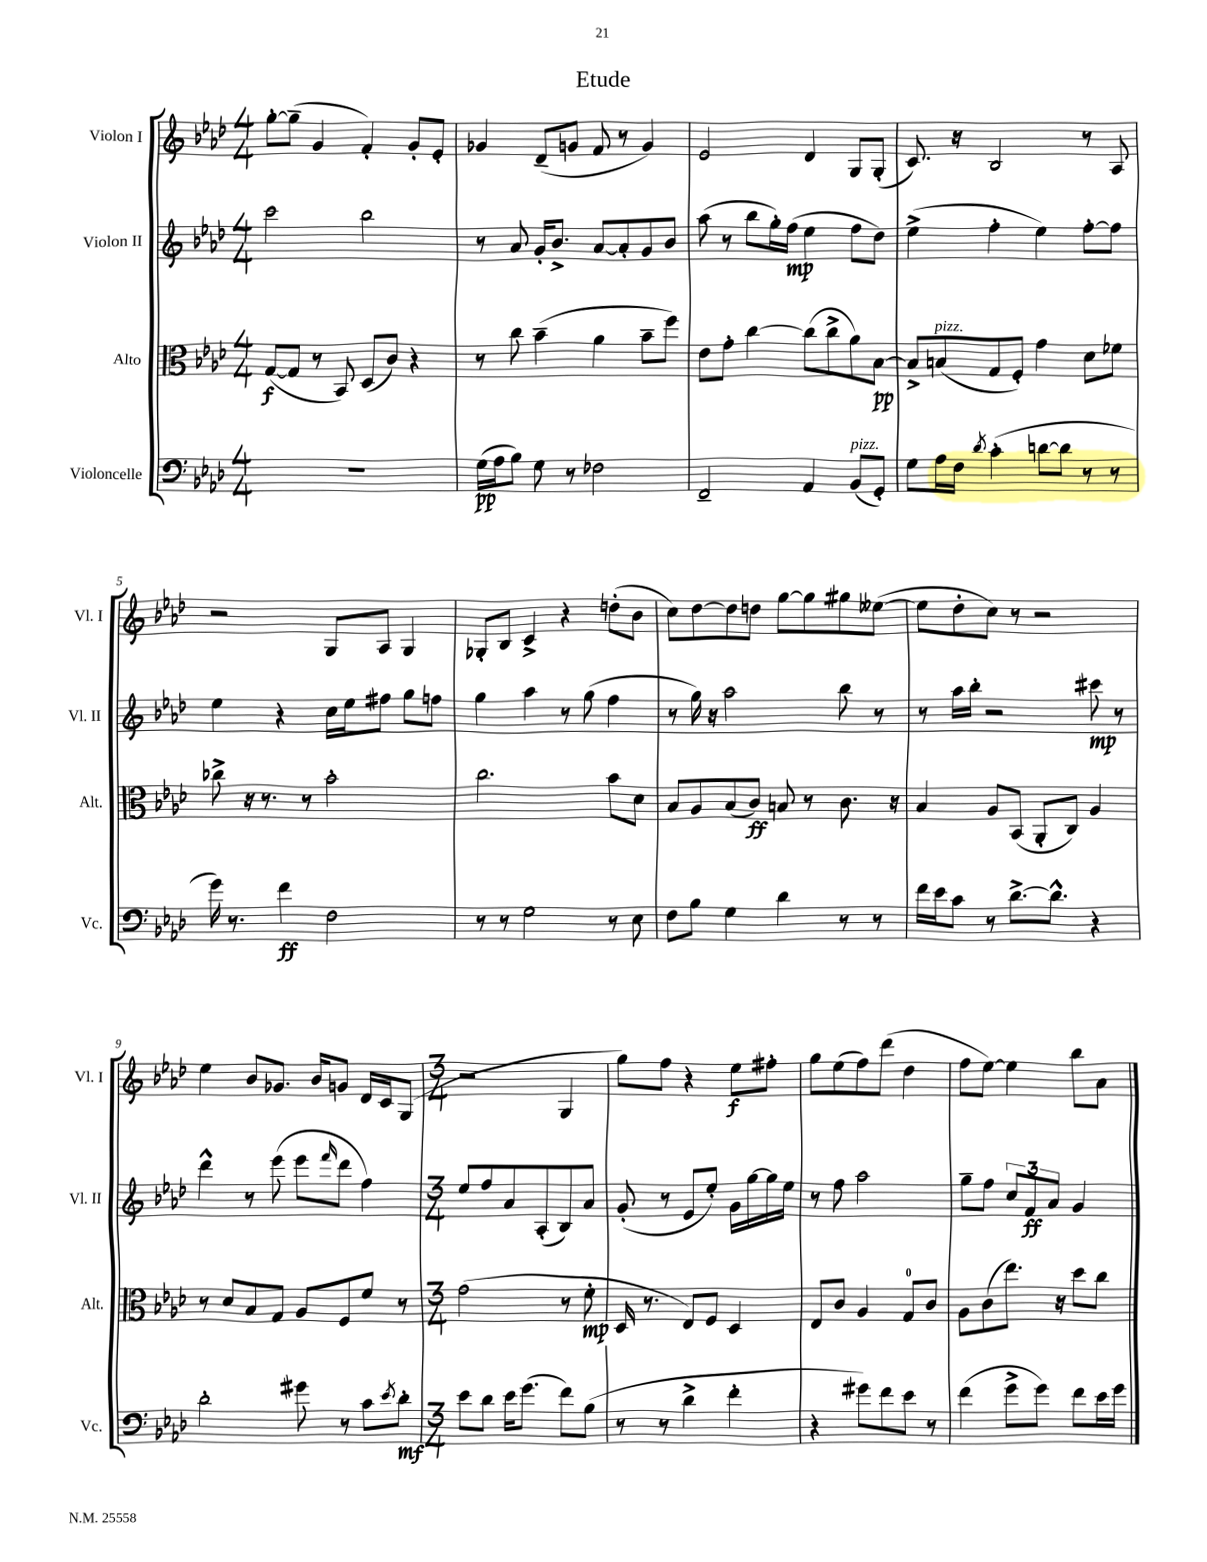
\header { title = "Etude" }
<<
\new StaffGroup <<
\new Staff = "s0" \with { instrumentName = "Violon I" shortInstrumentName = "Vl. I" } {
    \clef treble \key aes \major \numericTimeSignature \time 4/4
    g''8~-. g''8--( g'4 f'4-.) g'8-. ees'8-. |
    ges'4 des'8--( g'8 f'8 r8 g'4) |
    ees'2 des'4 g8 g8-.( |
    c'8.) r16 bes2 r8 aes8 |
    r2 g8 aes8 g4 |
    ges8-. bes8 c'4-> r4 d''8-.( bes'8 |
    c''8) des''8~ des''8 d''8 g''8~ g''8 gis''8 eeses''8~( |
    eeses''8 des''8-. c''8) r8 r2 |
    ees''4 bes'8 ges'8. bes'16 g'8 des'16 c'16 g8( |
    \numericTimeSignature \time 3/4 r2 g4 |
    g''8) f''8 r4 ees''8\f fis''8-. |
    g''8 ees''8( f''8) des'''8( des''4 |
    f''8 ees''8~) ees''4 bes''8 aes'8 \bar "|." |
}
\new Staff = "s1" \with { instrumentName = "Violon II" shortInstrumentName = "Vl. II" } {
    \clef treble \key aes \major \numericTimeSignature \time 4/4
    c'''2 bes''2 |
    r8 aes'8 g'16-. bes'8.-> aes'8~ aes'8-. g'8 bes'8 |
    aes''8( r8 bes''8 g''16-.) f''16\mp( ees''4 f''8 des''8) |
    ees''4->( f''4-. ees''4) f''8~-. f''8 |
    ees''4 r4 c''16 ees''16 fis''8 g''8 f''8 |
    g''4 aes''4 r8 g''8( f''4 |
    r8 g''16) r16 aes''2 bes''8 r8 |
    r8 aes''16 bes''16-. r2 cis'''8\mp r8 |
    des'''4-^ r8 ees'''8( ees'''8 \grace { f'''16 } des'''8 f''4) |
    \numericTimeSignature \time 3/4 ees''8 f''8 aes'8 aes8-.( bes8) aes'8 |
    g'8-.( r8 ees'8 ees''8-.) g'16 g''16~ g''16 ees''16 |
    r8 f''8 aes''2 |
    g''8-- f''8 \tuplet 3/2 { c''8 f'8\ff aes'8 } g'4 \bar "|." |
}
\new Staff = "s2" \with { instrumentName = "Alto" shortInstrumentName = "Alt." } {
    \clef alto \key aes \major \numericTimeSignature \time 4/4
    g8~\f( g8 r8 bes,8) des8( c'8) r4 |
    r8 c''8 bes'4--( aes'4 bes'8-- f''8) |
    ees'8 g'8-. c''4~ c''8( c''8-> aes'8) bes8~\pp |
    bes8-> b8^\markup { \italic "pizz." }( g8 f8-.) g'4 des'8 fes'8 |
    ces''8-> r16 r8. r8 bes'2-. |
    c''2. bes'8 des'8 |
    bes8 aes8 bes8( c'8\ff) b8 r8 c'8. r16 |
    bes4 aes8 bes,8( aes,8-. c8) aes4 |
    r8 des'8 bes8 g8 aes8 f8 f'8 r8 |
    \numericTimeSignature \time 3/4 g'2( r8 f'8-.\mp |
    des16 r8. ees8) f8 des4 |
    ees8 c'8 aes4 g8-0 c'8 |
    aes8 c'8( ees''8.) r16 des''8 c''8 \bar "|." |
}
\new Staff = "s3" \with { instrumentName = "Violoncelle" shortInstrumentName = "Vc." } {
    \clef bass \key aes \major \numericTimeSignature \time 4/4
    R1 |
    g16\pp( aes16 bes8) g8 r8 fes2 |
    f,2-- aes,4 bes,8^\markup { \italic "pizz." }( g,8-.) |
    g8 aes16 f16 \acciaccatura { des'8 } c'4-.( d'8~ d'8 r8 r8 |
    g'16) r8. f'4\ff f2 |
    r8 r8 g2 r8 ees8 |
    f8 bes8 g4 des'4 r8 r8 |
    f'16 ees'16 c'8 r8 des'8.~-> des'8.-^ r4 |
    des'2-. gis'8 r8 c'8 \acciaccatura { ees'8 } des'8-.\mf |
    \numericTimeSignature \time 3/4 ees'8 des'8 ees'16 g'8.( f'8) bes8( |
    r8 r8 des'4-> f'4-. |
    r4 gis'8) f'8 ees'8 r8 |
    f'4( g'8-> g'8) f'8 ees'16 g'16 \bar "|." |
}
>>
>>
